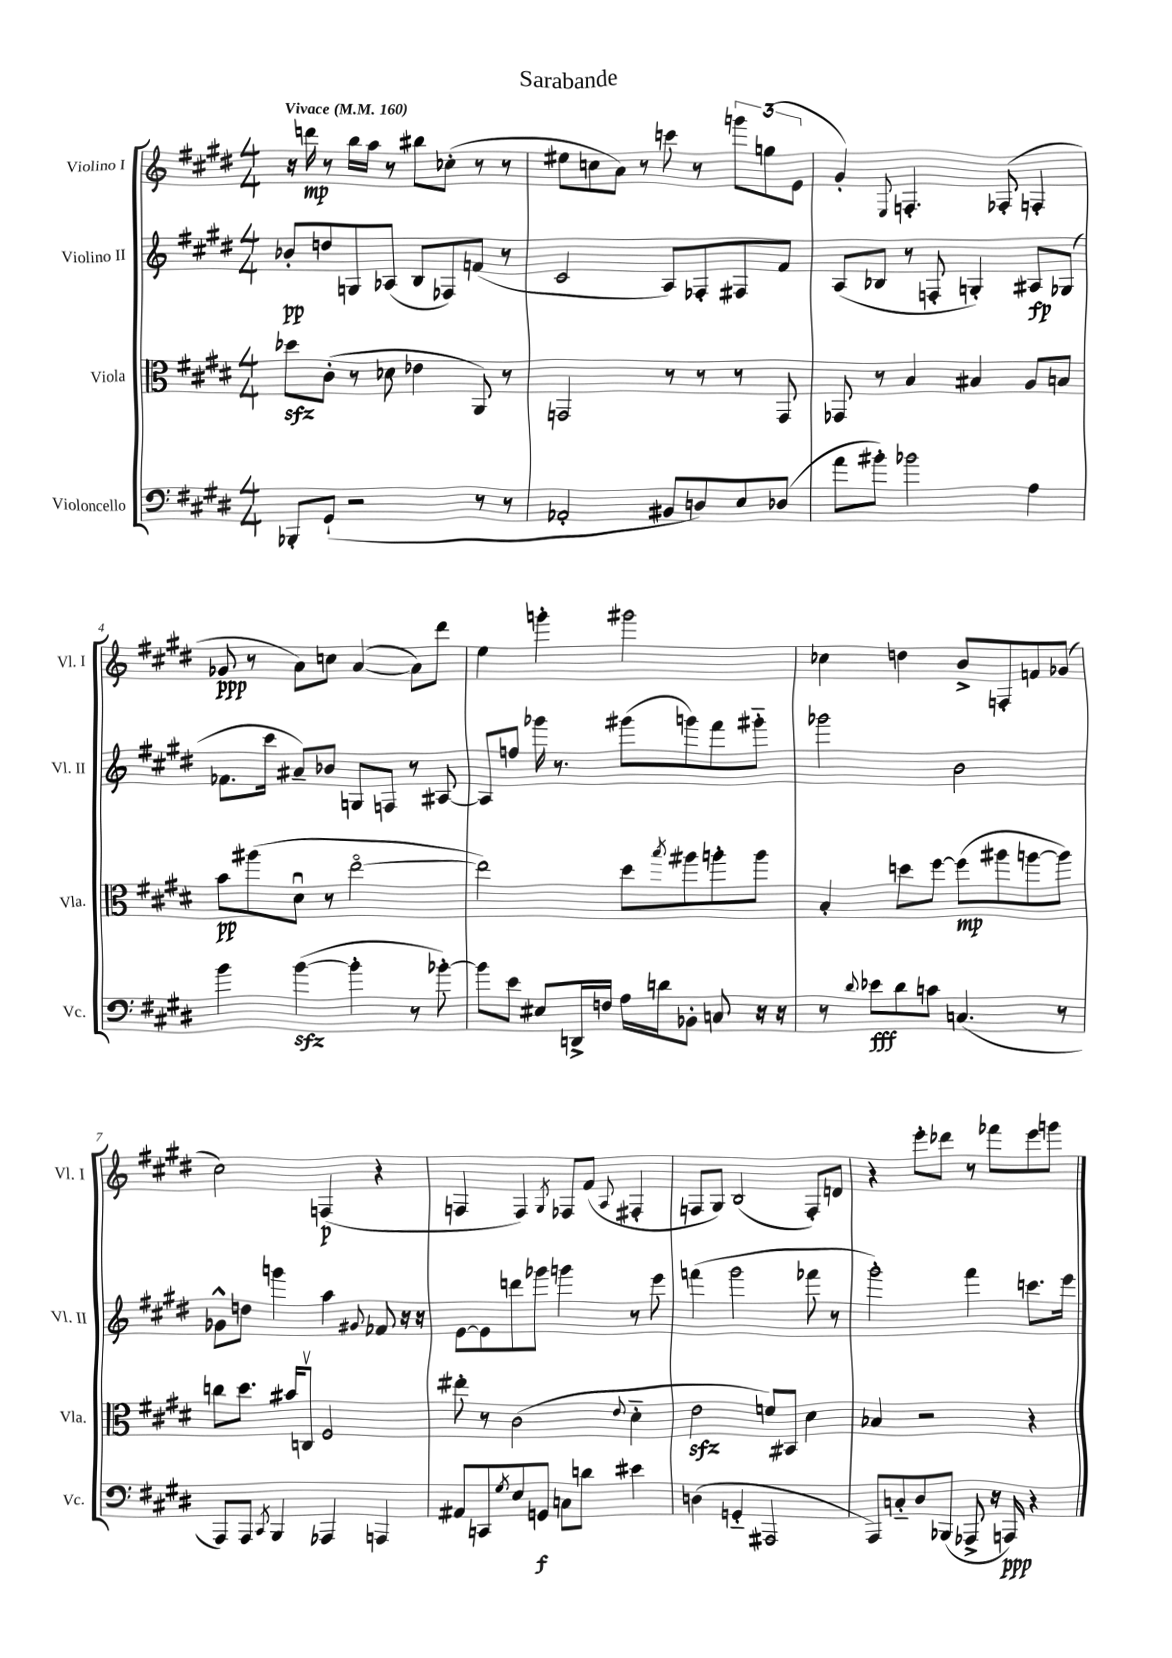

**kern	**kern	**kern	**kern
*staff4	*staff3	*staff2	*staff1
*clefF4	*clefC3	*clefG2	*clefG2
*k[f#c#g#d#]	*k[f#c#g#d#]	*k[f#c#g#d#]	*k[f#c#g#d#]
*M4/4	*M4/4	*M4/4	*M4/4
*MM160	*MM160	*MM160	*MM160
8BBB-'	8dd-	8b-'	16r
.	.	.	16ddd
(8GG#`	(8c#'	8dd	8r
2r	8r	8G	16bb
.	.	.	16aa
.	8d-	(8A-	8r
.	4e-	8B	8bb#
.	.	8F-)	(8cc-'
8r	8AA)	(8f	8r
8r	8r	8r	8r
=	=	=	=
2AA-'	2GG	2c#	8ee#
.	.	.	8cc
.	.	.	8a)
.	.	.	8r
8BB#	8r	8A)	8ccc
8D)	8r	8F-'	8r
8E	8r	8F#	12ggg
.	.	.	(12gg
(8D-	8GG	8f#	.
.	.	.	12e
=	=	=	=
8a	8GG-	(8A	4g#')
8b#')	8r	8B-	.
.	.	.	8qqE
2b-	4B	8r	4.F'
.	.	8F'	.
.	4B#	4G')	.
.	.	.	(8F-'
4A	8A	8A#	4F'
.	8B	(8G-	.
=	=	=	=
4b	8b	8.f-	8g-
.	(8aa#	.	8r
.	.	16ccc#	.
([4b	8d#u	8a#~)	8a)
.	8r	8b-	8cc
4b']	[2eeo	8G	([4a
.	.	8F	.
8r	.	8r	8a])
[8b-')	.	[8A#	8ddd#
=	=	=	=
8b-]	2ee])	8A#]	4ee
8e	.	8ff	.
8E#	.	16ggg-	4ggg'
.	.	8.r	.
16DD^	.	.	.
16F	.	.	.
16A	8dd#	(8ggg#	2ggg#
16d	.	.	.
.	8qbb	.	.
8BB-'	8aa#	8ggg)	.
8C	8aa'	8fff#	.
16r	8aa	8ggg#'~	.
16r	.	.	.
=	=	=	=
8r	4B'	2ggg-	4cc-
8qqd#	.	.	.
8e-	.	.	.
8d#	8dd	.	4dd
8c	[8ff#	.	.
(4.C	(8ff#]	2b	8b^
.	8aa#	.	8F'
.	[8aa	.	8f
8r	8aa])	.	(8g-
=	=	=	=
8AAA)	8cc	8g-^^	2cc#)
8AAA	8.dd#	8dd	.
8qCC#	.	.	.
4BBB	.	4ggg	.
.	16b#	.	.
.	8Cv	.	.
4AAA-	2F#	4aa	(4F
.	.	8qqg#	.
4AAA	.	8f-	4r
.	.	16r	.
.	.	16r	.
=	=	=	=
8AA#	8ee#'	[8e	4F
8CC	8r	8e]	.
8qG#	.	.	.
8E	(2c#	8ddd	4F)
8GG	.	8ggg-	.
.	.	.	8qG#
8C	.	4ggg	8F-
8d	.	.	(8f#
.	8qqe	.	8qqA
4e#	4d#'~	8r	4F#'
.	.	8eee	.
=	=	=	=
(4D	2e	(4fff	8F
.	.	.	8G#)
4GG'~	.	2ggg#	(2B
2AAA#	8f)	.	.
.	8BB#	.	.
.	4d#	8fff-	8F')
.	.	8r	8d
=	=	=	=
8AAA)	4B-	2ggg#')	4r
8C'~	.	.	.
8D#	2r	.	8eee'
(8BBB-	.	.	8ddd-
8AAA-^	.	4fff#	8r
16r	.	.	8fff-
16AAA)	.	.	.
4r	4r	8.ccc	8eee
.	.	.	8ggg
.	.	16eee	.
==	==	==	==
*-	*-	*-	*-
